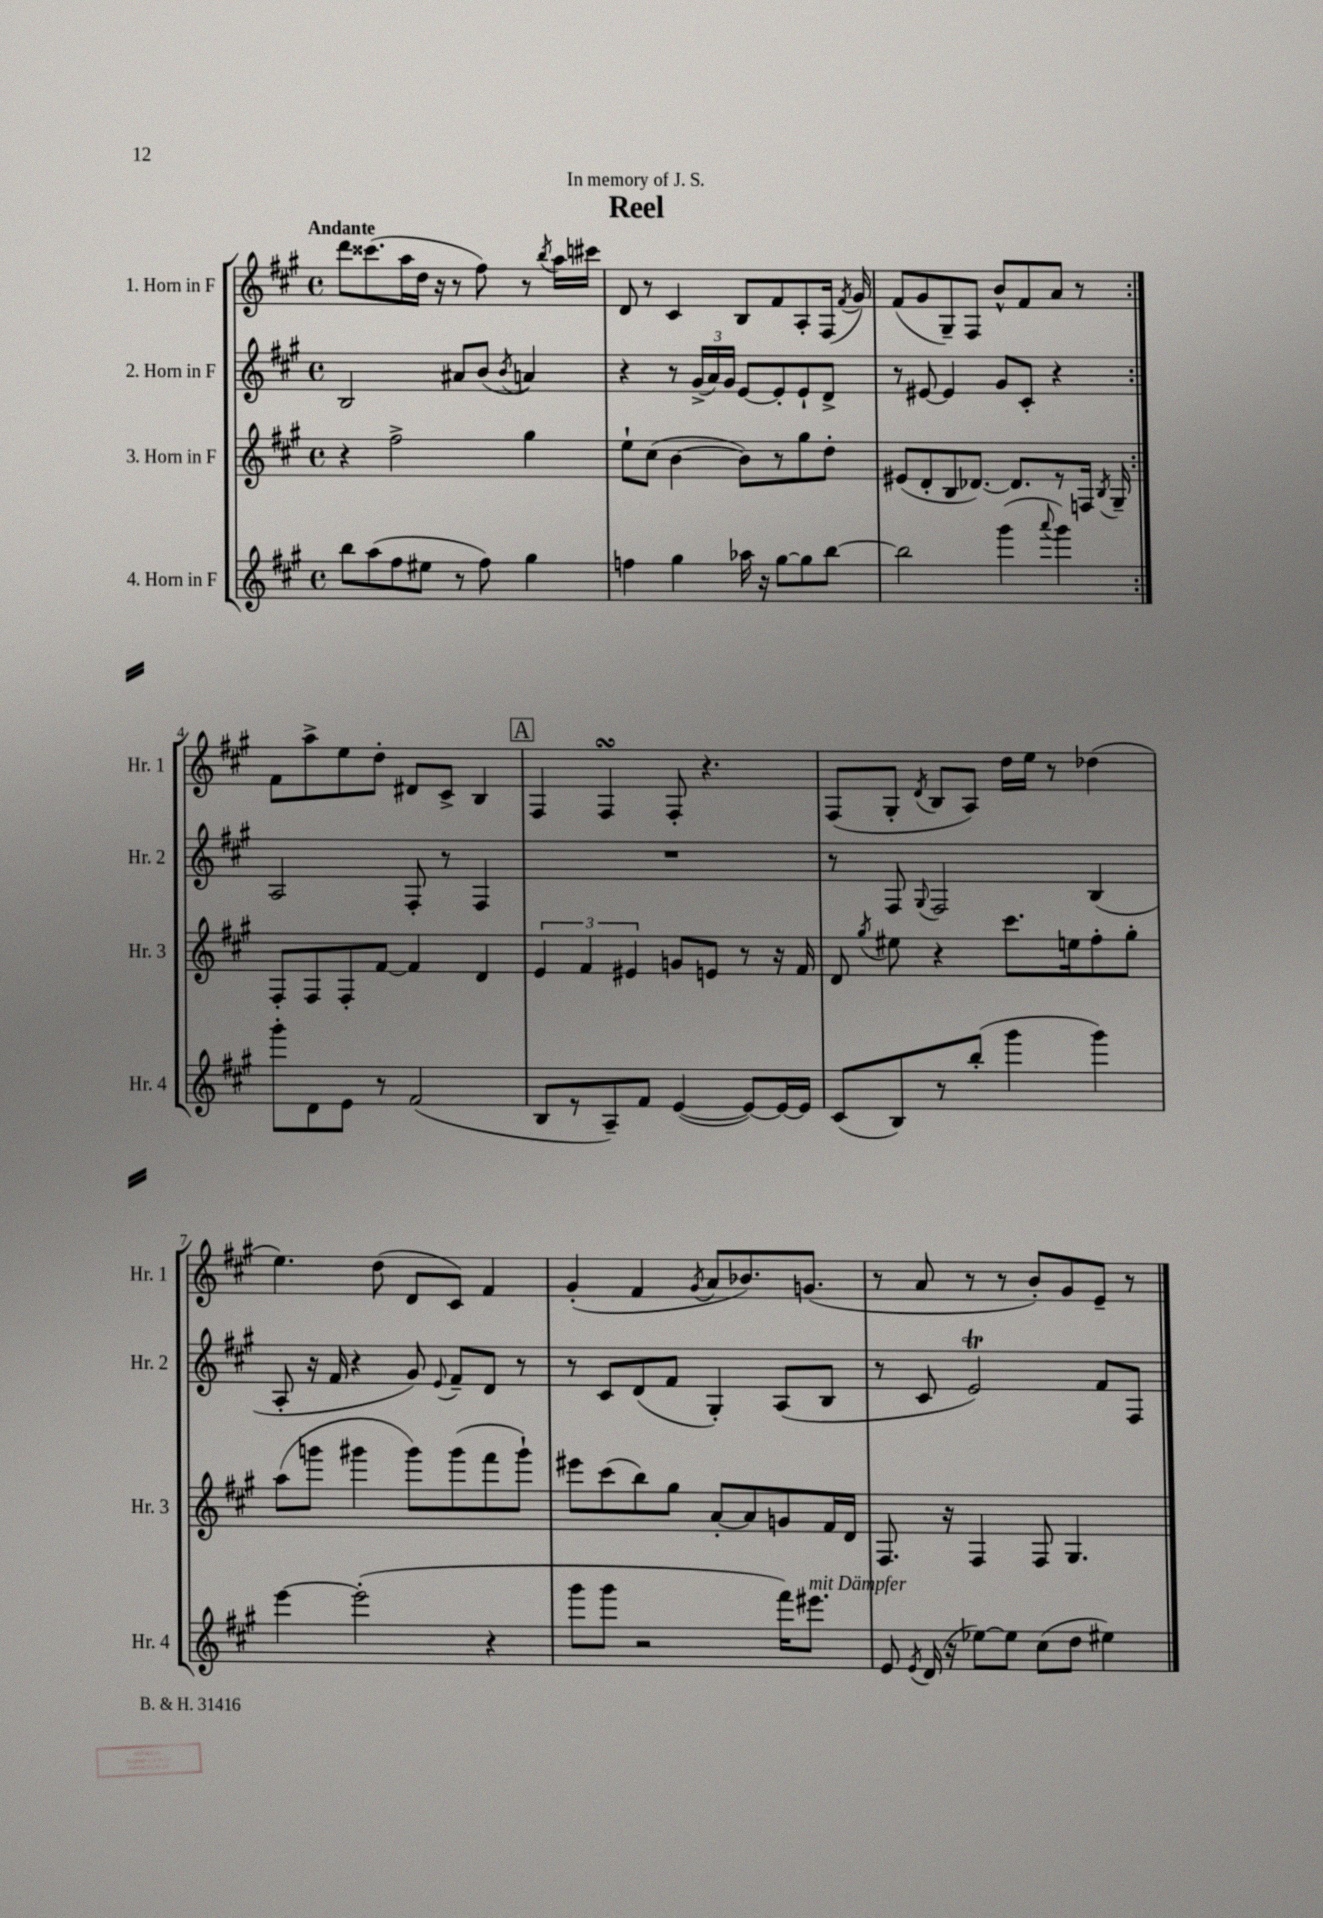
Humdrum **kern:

**kern	**kern	**kern	**kern
*part4	*part3	*part2	*part1
*staff4	*staff3	*staff2	*staff1
*I"4. Horn in F	*I"3. Horn in F	*I"2. Horn in F	*I"1. Horn in F
*I'Hr. 4	*I'Hr. 3	*I'Hr. 2	*I'Hr. 1
*clefG2	*clefG2	*clefG2	*clefG2
*k[f#c#g#]	*k[f#c#g#]	*k[f#c#g#]	*k[f#c#g#]
*M4/4	*M4/4	*M4/4	*M4/4
*met(c)	*met(c)	*met(c)	*met(c)
=1	=1	=1	=1
!	!	!	!LO:TX:a:B:t=Andante
8bb\L	4r	2B/	8ddd\L
(8aa\	.	.	(8.ccc##X\
8ff#\	2ff#^\	.	.
.	.	.	16aa\L
8ee#X\J	.	.	16dd\JJ
.	.	.	16r
8r	.	8a#X/L	8r
8ff#\)	.	(8b/J	8ff#\)
.	.	8qb/	.
4gg#\	4gg#\	4an/)	8r
.	.	.	8qbb/
.	.	.	16aa\LL
.	.	.	16ccc#X\JJ
=2	=2	=2	=2
4ffn\	8ee`\L	4r	8d/
.	(8cc#\J	.	8r
4gg#\	[4b\	8r	4c#/
.	.	(24g#^/LL	.
.	.	24a/)	.
.	.	24g#/JJ	.
16aa-X\	8b\L])	[8e/L	8B/L
16r	.	.	.
[8gg#\L	8r	8e'/]	8f#/
8gg#\]	8gg#\	8e`/	8A'/
[8bb\J	8dd'\J	8d^/J	(16F#/Jk
.	.	.	8qf#/
.	.	.	16g#/)
=3	=3	=3	=3
2bb\]	(8e#X/L	8r	(8f#/L
.	8d'/	[8e#X/	8g#/
.	8B/	4e#/]	8G#~/)
.	[8.d-X/J)	.	8F#/J
(4ggg#\	.	8g#/L	8b^^/L
.	8.d-/L]	.	.
.	.	8c#'/J	8f#/
8qqaaa/	.	.	.
4ggg#\)	8r	4r	8a/J
.	16Fn/Jk	.	8r
.	8qB/	.	.
.	16G#~/	.	.
!!LO:LB:g=z
=4:|!	=4:|!	=4:|!	=4:|!
8ggg#'\L	8F#'/L	2A/	8f#\L
8d\	8F#/	.	8aa^\
8e\J	8F#'/	.	8ee\
8r	[8f#/J	.	8dd'\J
(2f#/	4f#/]	8F#'/	8d#X/L
.	.	8r	8c#^/J
.	4d/	4F#/	4B/
!!LO:REH:place=s1:t=A
=5	=5	=5	=5
8B/L	6e/	1r	4F#/
8r	.	.	.
.	6f#/	.	.
8A~/)	.	.	4F#sSSS/
.	6e#X/	.	.
8f#/J	.	.	.
([4e/	8gn/L	.	8F#'/
.	8en/J	.	4.r
8e/L_)	8r	.	.
16e/L_	16r	.	.
16e/JJ]	16f#/	.	.
=6	=6	=6	=6
(8c#/L	8d/	8r	(8F#/L
.	8qgg#/	.	.
8B/)	8ee#X\	8F#/	8G#'/J
.	.	8qqG#/	8qd/
8r	4r	2F#/	8B/L
(8bb'/J	.	.	8A/J)
4ggg#\	8.ccc#\L	.	16dd\LL
.	.	.	16ee\JJ
.	.	.	8r
.	16een\k	.	.
4ggg#\)	8ff#'\	(4B/	(4dd-X\
.	8gg#'\J	.	.
!!LO:LB:g=z
=7	=7	=7	=7
[4eee\	(8aa\L	8A'/	4.ee\)
.	8gggn\J	16r	.
.	.	16f#/	.
(2eee'\]	4ggg#X\	4r	.
.	.	.	(8dd\
.	8ggg#\L)	8g#/)	8d/L
.	.	8qqe/	.
.	(8ggg#\	8f#~/L	8c#/J)
4r	8fff#\	8d/J	4f#/
.	8ggg#`\J)	8r	.
=8	=8	=8	=8
8ggg#\L	8eee#X\L	8r	(4g#'/
8ggg#\J	(8ccc#\	8c#/L	.
2r	8bb\)	(8d/	4f#/
.	8gg#\J	8f#/J	.
.	.	.	8qg#/
.	[8a'/L	4G#'/)	8a/L
.	8a/]	.	8.b-X/)
16fff#\KL)	8gn/	(8A/L	.
!LO:TX:a:i:t=mit Dämpfer	!	!	!
8.eee#X\J	.	.	(8.gn/J
.	16f#/L	8B/J	.
.	16d/JJ	.	.
=9	=9	=9	=9
8e/	8.F#/	8r	8r
8qe/	.	.	.
(16d/	.	8c#/	8a/
16r	16r	.	.
[8ee-X\L)	4F#/	2eT/)	8r
8ee-\J]	.	.	8r
(8cc#\L	8F#/	.	8b'/L)
8dd\J	4.G#/	.	8g#/
4ee#X\)	.	8f#/L	8e~/J
.	.	8F#/J	8r
==	==	==	==
*-	*-	*-	*-
